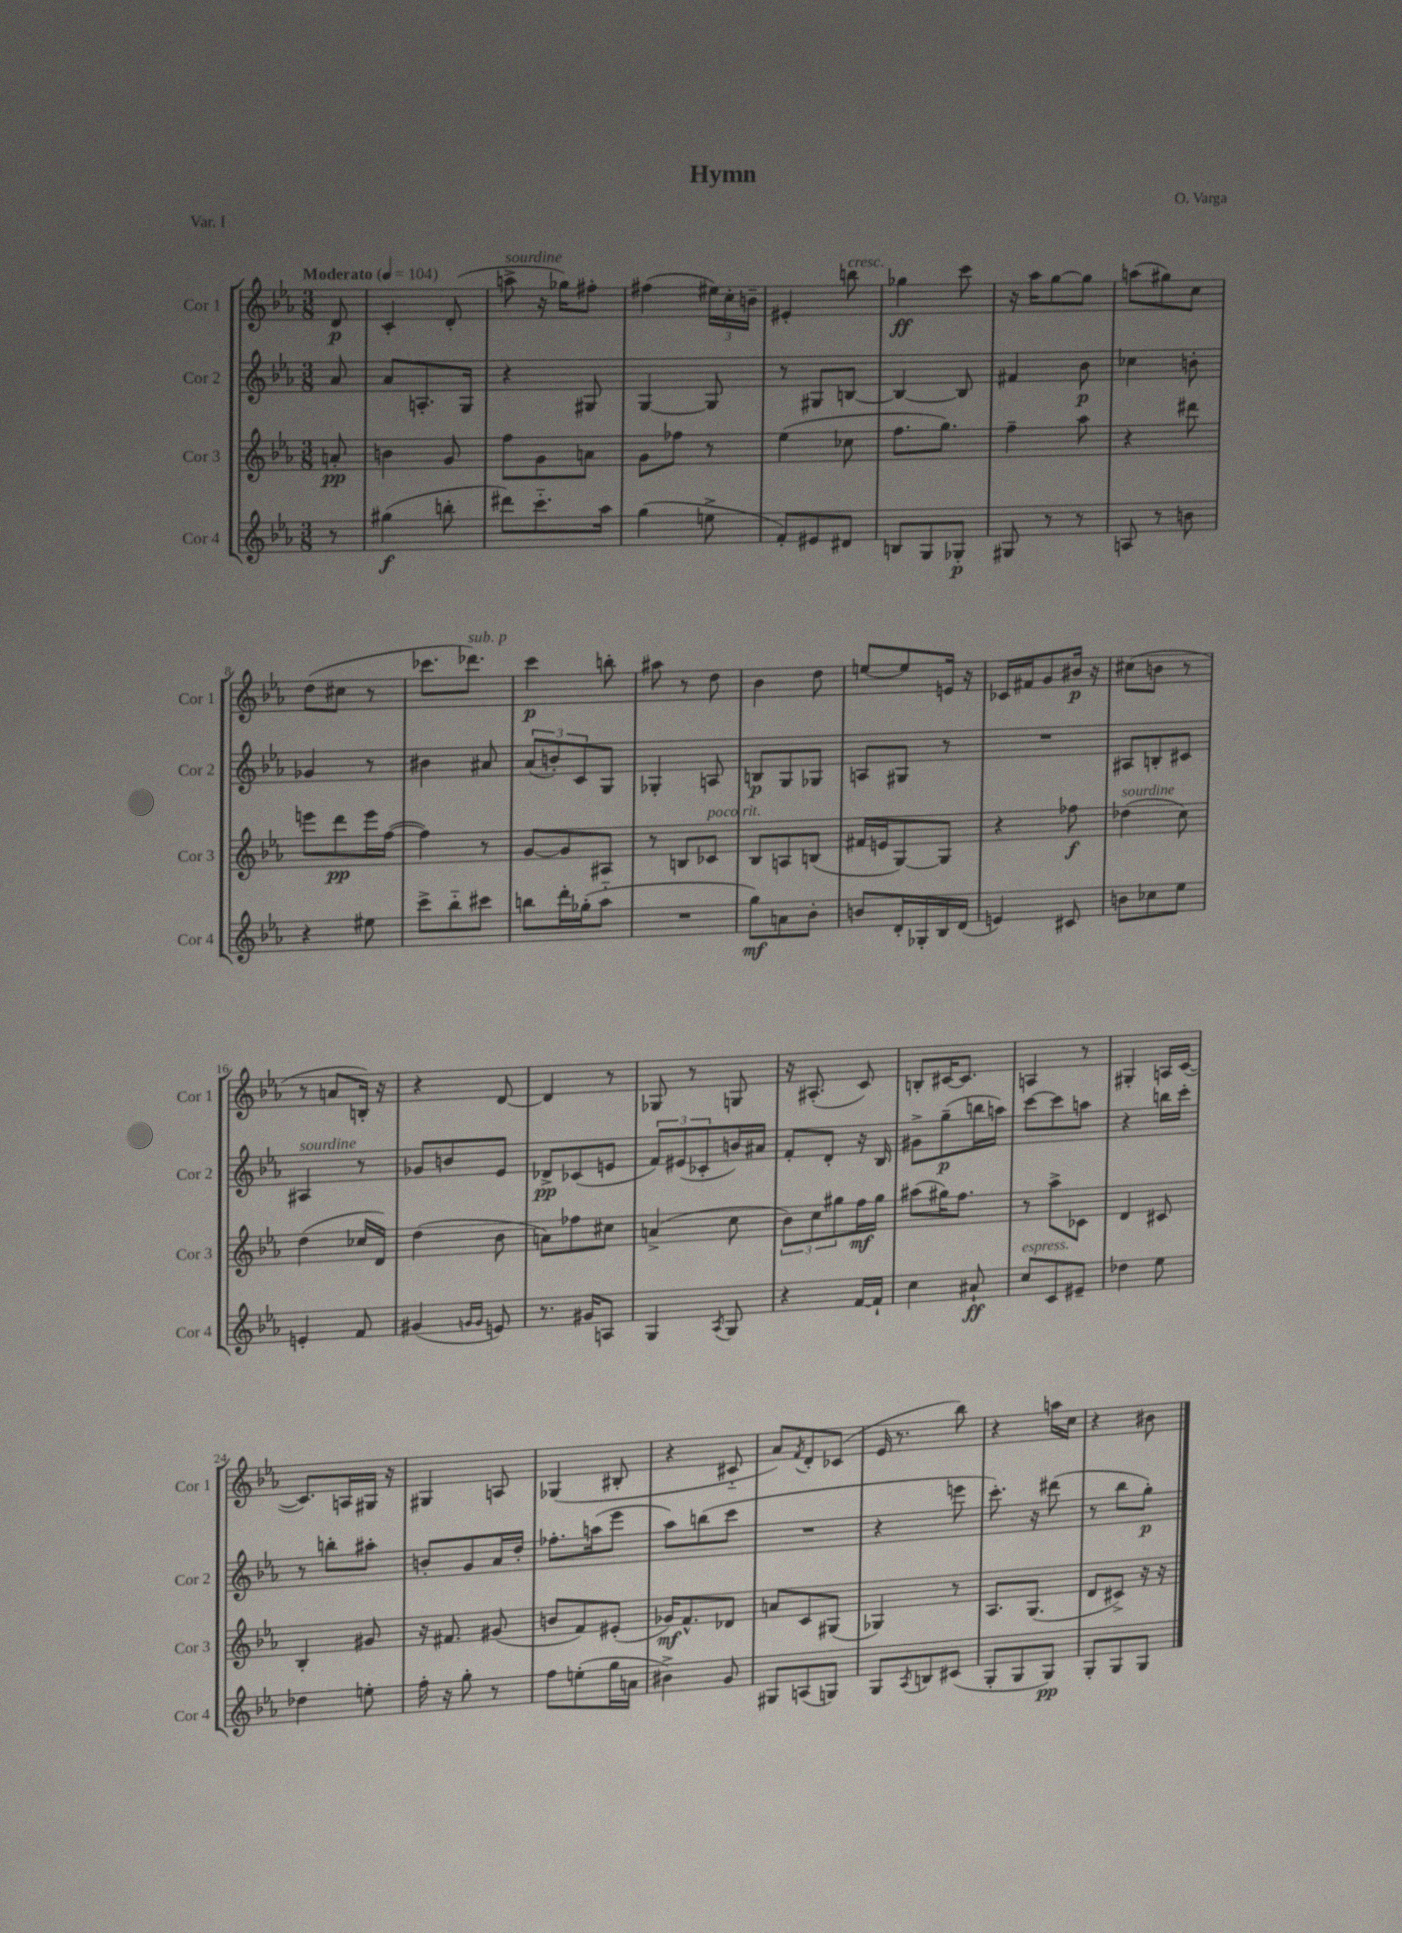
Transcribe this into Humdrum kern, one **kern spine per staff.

**kern	**kern	**kern	**kern
*staff4	*staff3	*staff2	*staff1
*clefG2	*clefG2	*clefG2	*clefG2
*k[b-e-a-]	*k[b-e-a-]	*k[b-e-a-]	*k[b-e-a-]
*M3/8	*M3/8	*M3/8	*M3/8
*MM104	*MM104	*MM104	*MM104
8r	8a'	8a-	8d
=	=	=	=
(4gg#	4b	8a-	4c'
.	.	8.A'	.
8bb'	8g	.	(8d'
.	.	16G	.
=	=	=	=
8ddd#)	8ff	4r	8aa^
8.ccc'~	8g	.	16r
.	.	.	16gg-)
.	8a	8G#	8ff#'
16aa-	.	.	.
=	=	=	=
(4gg	8g	[4G	(4ff#
.	8ff-	.	.
8ee^	8r	8G]	24ee#)
.	.	.	24cc'
.	.	.	24b~
=	=	=	=
8f')	(4ee-	8r	4e#'
8e#	.	8G#	.
8d#	8cc-	[8B	8bb
=	=	=	=
8B	8.ff	4B_	4gg-
8G	.	.	.
.	8.gg)	.	.
8G-'	.	8B]	8ccc
=	=	=	=
8G#	4ff~	4f#	16r
.	.	.	16aa-
8r	.	.	[8gg
8r	8aa-	8b-	8gg]
=	=	=	=
8A	4r	4cc-	(8aa
8r	.	.	8gg#)
8b	8ddd#	8b'	8cc
=	=	=	=
4r	8eee	4g-	(8dd
.	8ddd	.	8cc#
8ee#	16eee	8r	8r
.	([16ff	.	.
=	=	=	=
8ccc^	4ff])	4b#	8.ccc-
8bb-'~	.	.	.
.	.	.	8.ddd-)
8ccc#	8r	8a#	.
=	=	=	=
8bb	[8g	(12a-	4ccc
.	.	12b')	.
16ddd'	8g]	.	.
.	.	12c	.
(16gg-'	.	.	.
8aa-'~	8A#	8G	8bb'
=	=	=	=
4.r	8r	4G-'	8aa#
.	8B	.	8r
.	8c-	8A	8dd
=	=	=	=
8gg)	8B-	8B	4b-
8a	8A	8G	.
8b-'	(8B	8G-	8dd
=	=	=	=
8b	16f#	8A	[8ee
.	16e	.	.
16d'	[8G)	8G#	8ee]
16G-'	.	.	.
16B-	8G]	8r	16e
(16d	.	.	16r
=	=	=	=
4e)	4r	4.r	16c-
.	.	.	16f#
.	.	.	8g
8c#	8ff-	.	16b#
.	.	.	16r
=	=	=	=
8b	(4dd-	8A#	(8cc#
8cc-	.	8B'	8b
8ee-	8cc)	8c#	8r
=	=	=	=
4e'	(4dd	4A#	8r
.	.	.	8a
8f	16cc-	8r	16B')
.	16d)	.	16r
=	=	=	=
(4g#	(4dd	8g-	4r
.	.	8b	.
16qqg	.	.	.
16qqg	.	.	.
8e)	8b-	8e-	[8d
=	=	=	=
8.r	8a)	8d-^	4d]
.	8ff-	(8c-	.
16g#	.	.	.
8A	8cc#	8e	8r
=	=	=	=
4G	(4a^	12f)	8G-
.	.	(12e#	.
.	.	.	8r
.	.	12c-'	.
8qA-	.	.	.
8G	8cc	16b)	8G
.	.	16a#	.
=	=	=	=
4r	12b-)	8f'	16r
.	.	.	(8.A#'
.	12cc	.	.
.	.	8d'	.
.	12gg#	.	.
[16f	16ff	16r	8c)
16f`]	16gg#	16B-	.
=	=	=	=
4cc	(8aa#	8g#^	8B'
.	16gg#)	(8gg~	[16c#
.	8.ff	.	8.c#]
8a#`	.	16bb	.
.	.	16aa)	.
=	=	=	=
8cc	8r	[8ccc	4A
8c	8aa-^	8ccc]	.
8e#~	8c-	8aa	8r
=	=	=	=
4dd-	4d	4r	4G#'
8ee-	8c#	16bb	16A
.	.	16ccc'	([16c
=	=	=	=
4dd-	4B-'	8r	8.c])
.	.	8bb'	.
.	.	.	16A
8ee'	8g#	8aa#'	16G#
.	.	.	16r
=	=	=	=
16ff'	16r	8b'	4G#
16r	8.f#	.	.
8gg'	.	8g	.
8r	(8g#	16a-	8A
.	.	16dd'	.
=	=	=	=
8ff	8b	8.ff-'	(4G-
(8ee'	8f)	.	.
.	.	(16aa	.
16gg	(8e#'	8eee-	8B#'
16a	.	.	.
=	=	=	=
4b#^)	16g-)	8aa-)	4r
.	8.f^^	.	.
.	.	(8bb	.
8g	8d-	8ccc	8c#'~
=	=	=	=
8G#	8a	4.r	8a-)
.	.	.	8qf
(8A	8c	.	8d'
8G)	(8G#	.	(8c-
=	=	=	=
8G	4G-)	4r	16e-
.	.	.	8.r
8qA-	.	.	.
8B	.	.	.
(8c#	8r	8eee	8bb-)
=	=	=	=
8G'	8.A-	8.ccc')	4r
8G	.	.	.
.	(8.G	16r	.
8G)	.	(8ddd#	16aa
.	.	.	16cc
=	=	=	=
8G'	8d	8r	4r
8G	8c#^)	8bb-	.
8G	16r	8gg')	8b#
.	16r	.	.
==	==	==	==
*-	*-	*-	*-
